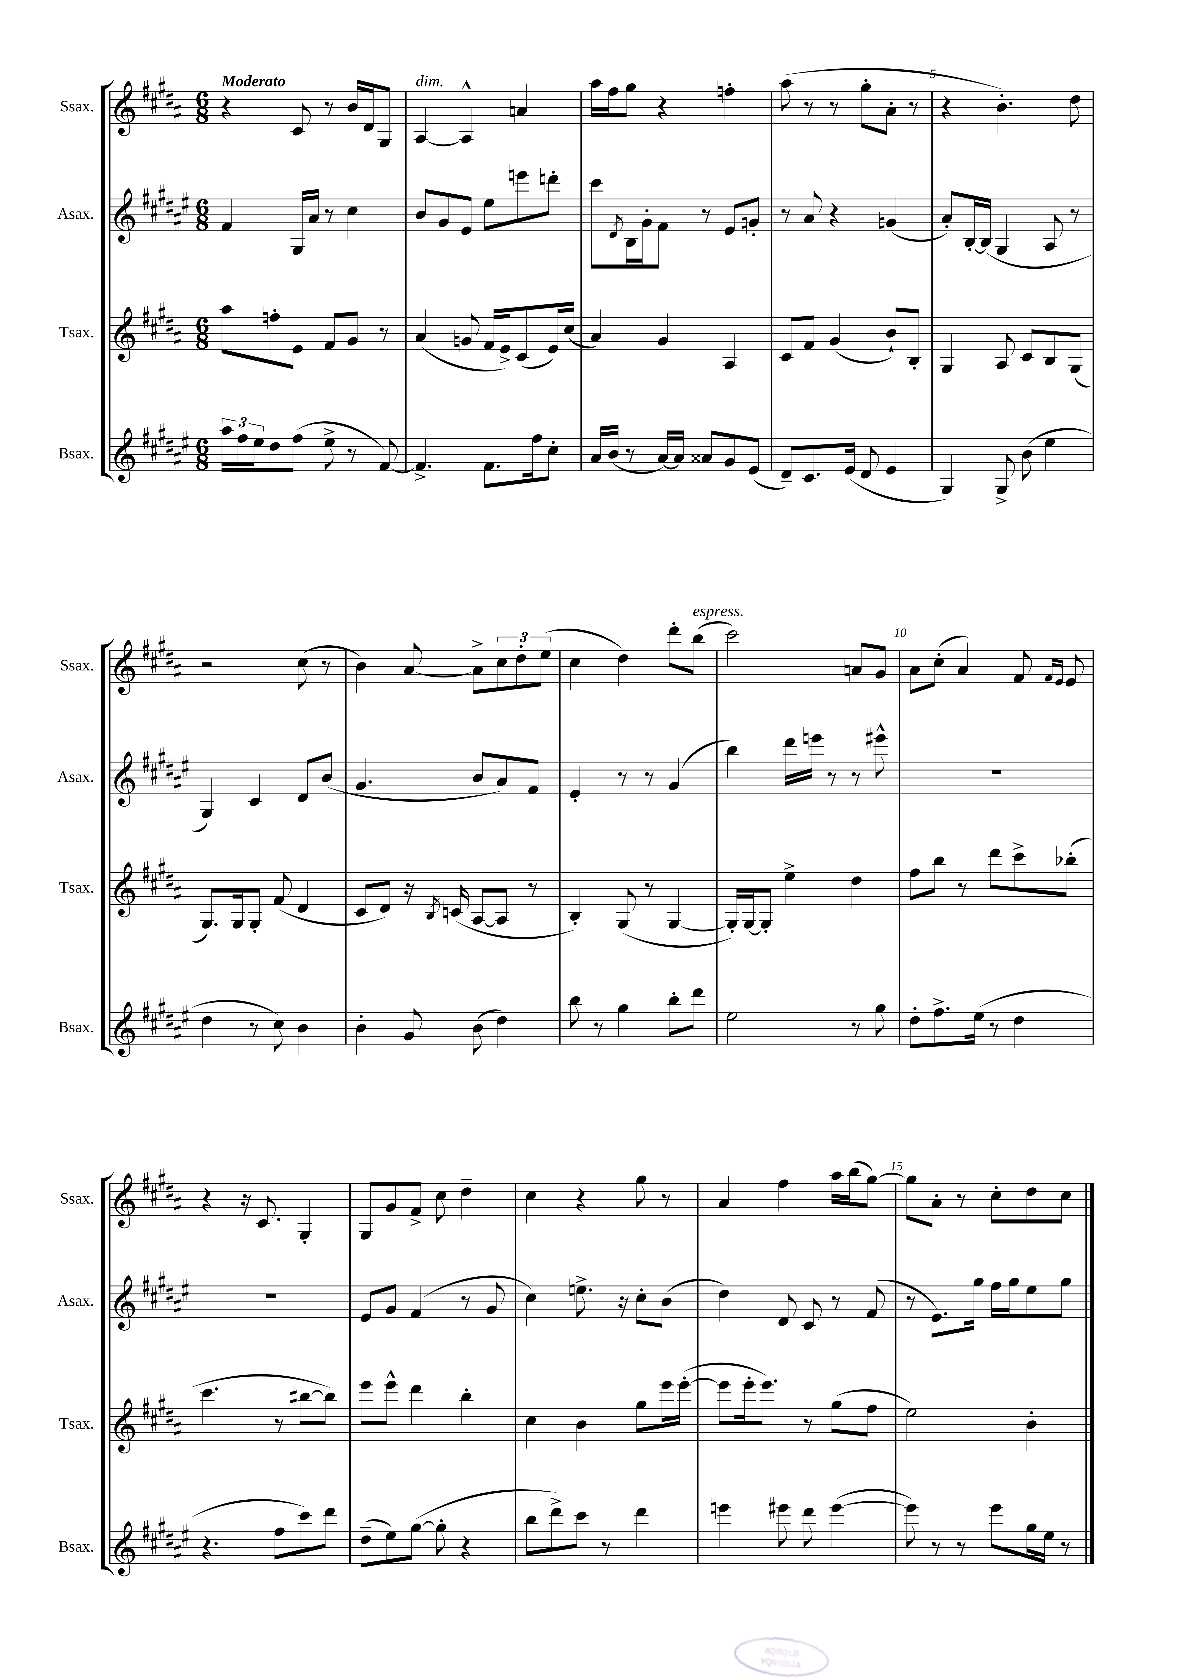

**kern	**kern	**kern	**kern
*staff4	*staff3	*staff2	*staff1
*clefG2	*clefG2	*clefG2	*clefG2
*k[f#c#g#d#a#e#]	*k[f#c#g#d#a#]	*k[f#c#g#d#a#e#]	*k[f#c#g#d#a#]
*M6/8	*M6/8	*M6/8	*M6/8
24aa#\LL	8aa#\L	4f#/	4r
24ff#\	.	.	.
24ee#\J	.	.	.
8dd#\	8ff'\	.	.
(8ff#\J	8e\J	16G#/LL	8c#/
.	.	16a#/JJ	.
8ee#^\	8f#/L	8r	8r
8r	8g#/J	4cc#\	16b/LL
.	.	.	16d#/J
[8f#/)	8r	.	8G#/J
=	=	=	=
4.f#^/]	(4a#/	8b/L	[4A#/
.	.	8g#/	.
.	8g/	8e#/J	4A#^^/]
8.f#\L	16f#/LL	8ee#\L	.
.	16e^/J)	.	.
.	(8c#/	8eee\	4a/
16ff#\k	.	.	.
8cc#'\J	16e/L)	8ddd'\J	.
.	(16cc#/JJ	.	.
=	=	=	=
16a#/LL	4a#/)	8ccc#\L	16aa#\LL
(16b/JJ	.	.	16ff#\J
.	.	8qd#/	.
8r	.	16B\L	8gg#\J
.	.	16g#'\J	.
[16a#/LL)	4g#/	8f#\J	4r
16a#/]JJ	.	.	.
8a##/L	.	8r	.
8g#/	4A#/	8e#/L	4ff'\
(8e#/J	.	8g'/J	.
=	=	=	=
8d#~/L)	8c#/L	8r	(8aa#\
8.c#/	8f#/J	8a#/	8r
.	(4g#/	4r	8r
(16e#/Jk	.	.	.
8d#/	.	.	8gg#'\L
4e#/	8b`/L)	(4g/	8a#'\J
.	8B'/J	.	8r
=	=	=	=
4G#/)	4G#/	8a#'/L)	4r
.	.	[16B'/L	.
.	.	(16B/]JJ	.
8G#^/	8A#/	4G#/	4.b'\)
(8b\	8c#/L	.	.
4ee#\	8B/	8A#/	.
.	(8G#/J	8r	8dd#\
=	=	=	=
4dd#\	8.G#/L)	4G#/)	2r
.	16G#/k	.	.
8r	8G#'/J	4c#/	.
8cc#\)	(8f#/	.	.
4b\	4d#/	8d#/L	(8cc#\
.	.	(8b/J	8r
=	=	=	=
4b'\	8c#/L	4.g#/	4b\)
.	8d#/J)	.	.
8g#/	16r	.	[8a#/
.	8qB/	.	.
.	(16c/	.	.
(8b\	[8A#/L	8b/L	8a#^\]L
4dd#\)	8A#/]J	8a#/)	12cc#\
.	.	.	12dd#'\
.	8r	8f#/J	.
.	.	.	(12ee\J
=	=	=	=
8bb\	4B'/)	4e#'/	4cc#\
8r	.	.	.
4gg#\	(8G#/	8r	4dd#\)
.	8r	8r	.
8bb'\L	[4G#/	(4g#/	8ddd#'\L
8ddd#\J	.	.	(8bb\J
=	=	=	=
2ee#\	16G#'/]LL)	4bb\)	2ccc#\)
.	[16G#/J	.	.
.	8G#'/]J	.	.
.	4ee^\	16ddd#\LL	.
.	.	16eee\JJ	.
.	.	8r	.
8r	4dd#\	8r	8a/L
8gg#\	.	8eee#^^\	8g#/J
=	=	=	=
8dd#'\L	8ff#\L	2.r	8a#\L
8.ff#^\	8bb\J	.	(8cc#'\J
.	8r	.	4a#/)
(16ee#\Jk	.	.	.
8r	8ddd#\L	.	.
4dd#\	8ccc#^\	.	8f#/
.	.	.	16qqf#/LL
.	.	.	16qqe/JJ
.	(8bb-'\J	.	8e/
=	=	=	=
4.r	4.ccc#\	2.r	4r
.	.	.	16r
.	.	.	8.c#/
8ff#\L	8r	.	.
8ccc#\)	[8bb#\L	.	4G#'/
8ddd#\J	8bb#\]J)	.	.
=	=	=	=
(8dd#~\L	8eee\L	8e#/L	8G#/L
8ee#\)	8eee^^\J	8g#/J	8g#/
([8gg#\J	4ddd#\	(4f#/	8f#^/J
8gg#'\]	.	.	8cc#\
4r	4bb'\	8r	4dd#~\
.	.	8g#/	.
=	=	=	=
8bb\L	4cc#\	4cc#\)	4cc#\
8ddd#^\)	.	.	.
8ccc#\J	4b\	8.ee^\	4r
8r	.	.	.
.	.	16r	.
4ddd#\	8gg#\L	8cc#'\L	8gg#\
.	16eee\L	(8b\J	8r
.	([16eee'\JJ	.	.
=	=	=	=
4eee\	8eee\]L	4dd#\)	4a#/
.	16eee'\k	.	.
.	8.eee\J)	.	.
8eee#\	.	8d#/	4ff#\
8ddd#\	8r	8c#/	.
([4eee#\	(8gg#\L	8r	16aa#\LL
.	.	.	(16bb\J
.	8ff#\J	(8f#/	[8gg#\J)
=	=	=	=
8eee#\])	2ee\)	8r	8gg#\]L
8r	.	8.e#\L)	8a#'\J
8r	.	.	8r
.	.	16gg#\Jk	.
8eee#\L	.	16ff#\LL	8cc#'\L
.	.	16gg#\J	.
16gg#\L	4b'\	8ee#\	8dd#\
16ee#\JJ	.	.	.
8r	.	8gg#\J	8cc#\J
==	==	==	==
*-	*-	*-	*-
